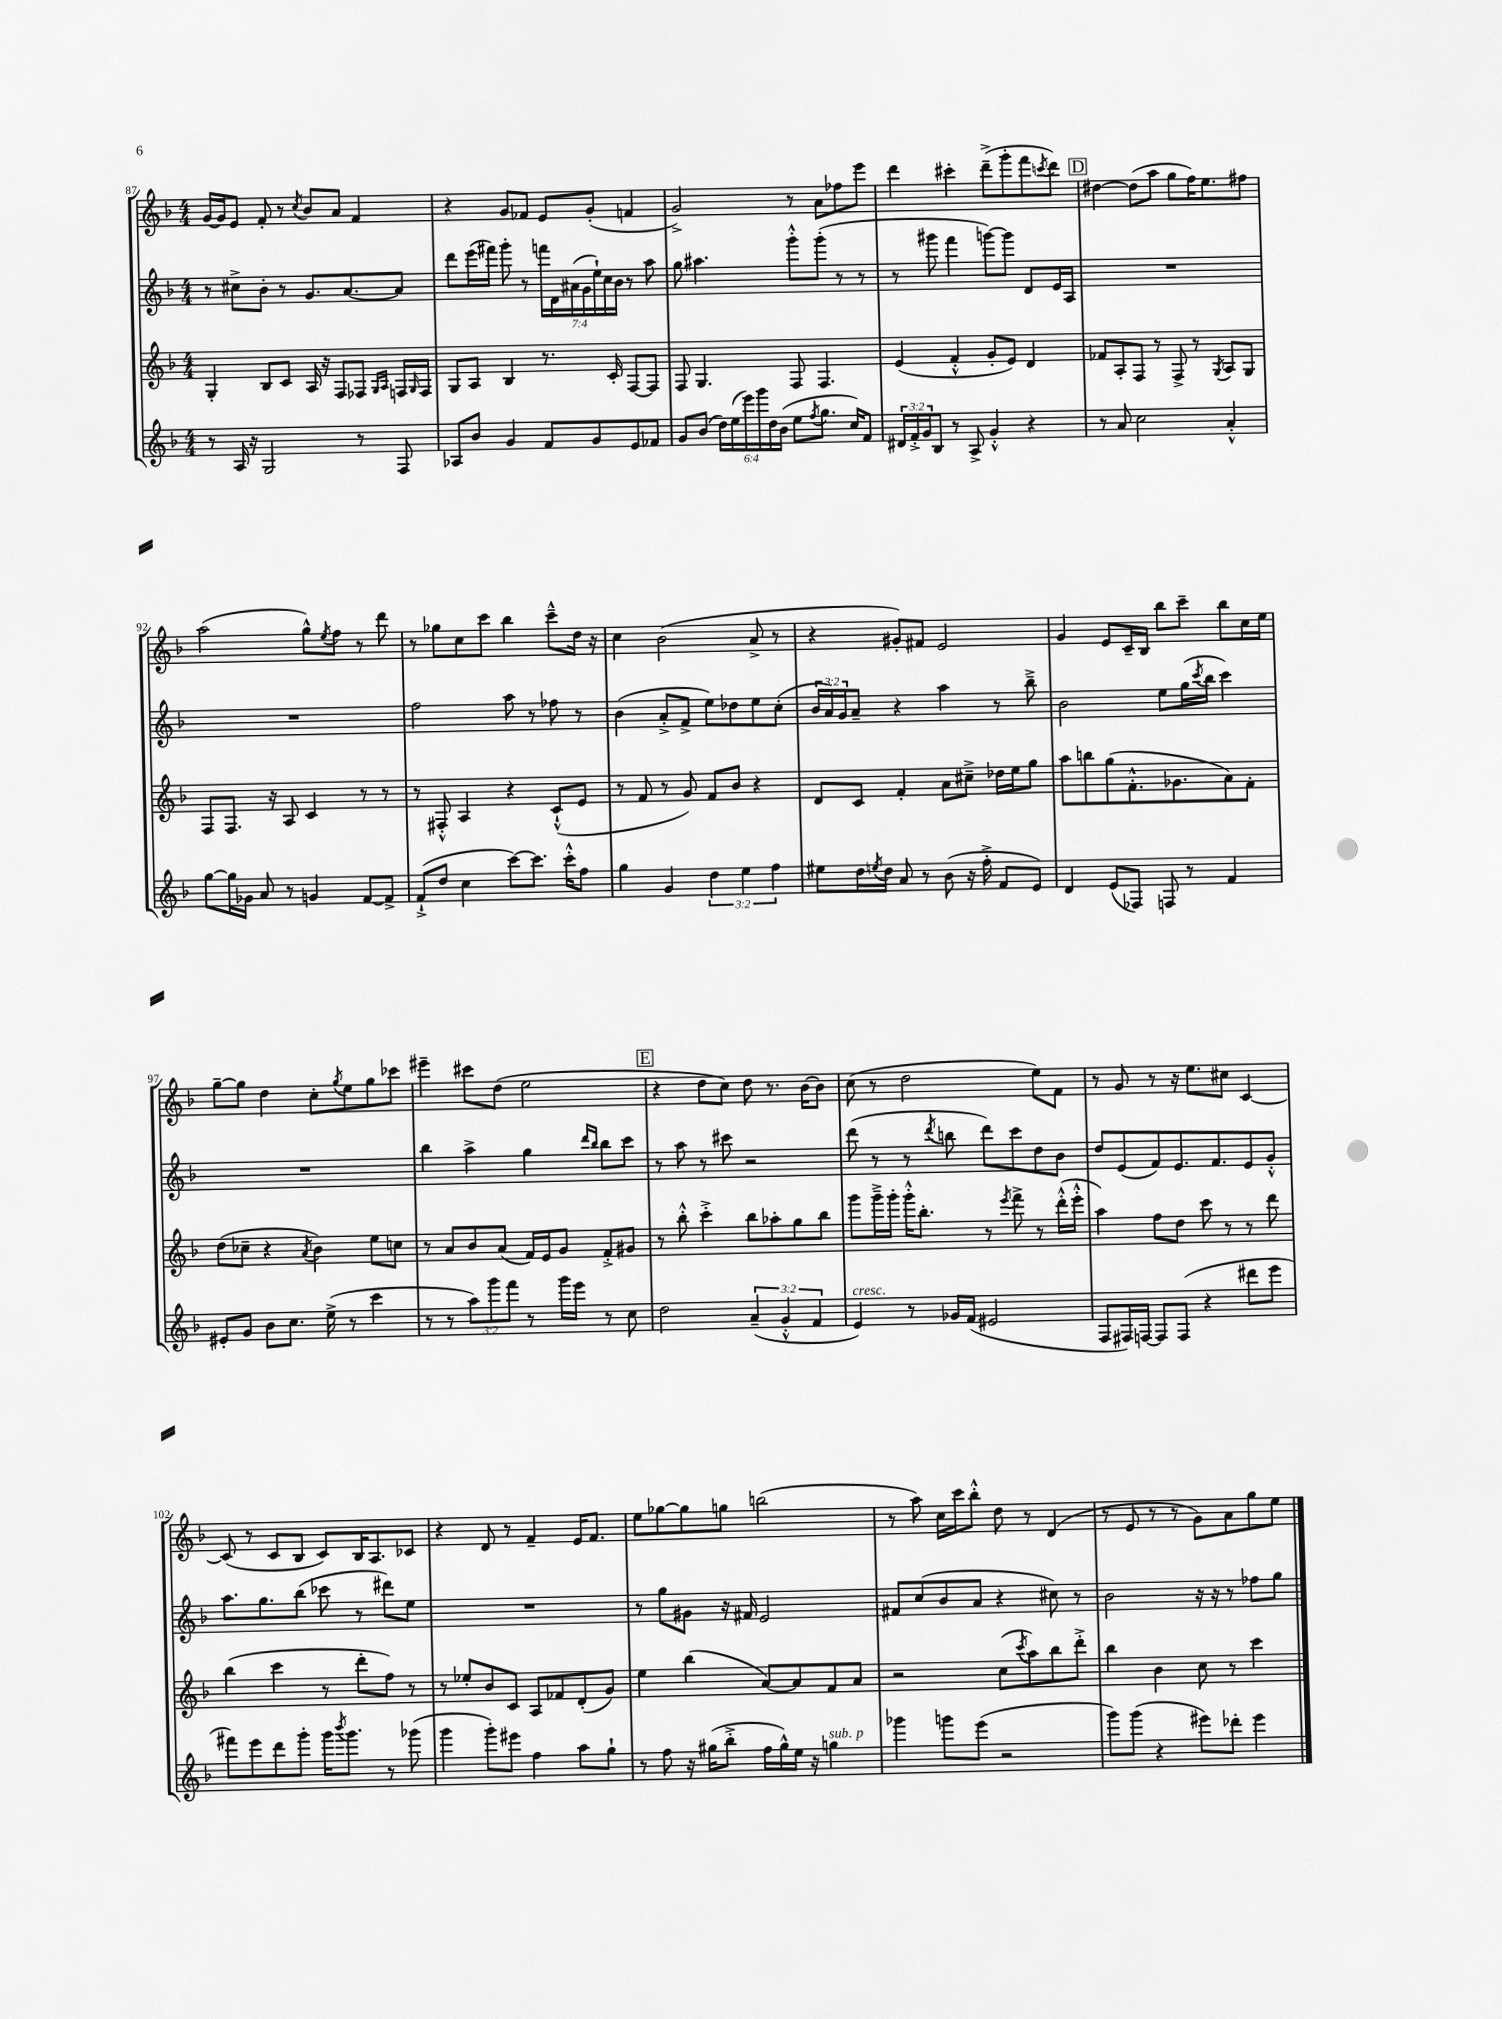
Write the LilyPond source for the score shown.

<<
\new StaffGroup <<
\new Staff = "s0" {
    \clef treble \key f \major \numericTimeSignature \time 4/4
    g'16~ g'16 e'8 f'8-. r8 \acciaccatura { c''8 } bes'8 a'8 f'4 |
    r4 g'8 fes'8 e'8 g'8-.( f'4 |
    g'2->) r8 a'8 fes''8 e'''8 |
    d'''4 cis'''4-. d'''8--->( g'''8-. f'''8 \acciaccatura { c'''8 } d'''8) |
    \mark \markup { \box "D" } dis''4~ dis''8( a''8 g''8 f''16) e''8. fis''8 |
    a''2( g''8-^) \acciaccatura { e''8 } f''8 r8 d'''8 |
    r8 ges''8 c''8 c'''8 bes''4 c'''8---^ d''16 r16 |
    c''4 bes'2( a'8-> r8 |
    r4 gis'8-.) fis'8 e'2 |
    g'4 e'8 c'16-- bes16 bes''8 c'''8-- bes''8 c''16 e''16 |
    g''8~-- g''8 d''4 c''8-. \acciaccatura { g''8 } e''8 g''8 ces'''8 |
    eis'''4-- cis'''8 d''8( e''2 |
    \mark \markup { \box "E" } r4 d''8 c''8) d''8 r8. bes'16~ bes'8 |
    c''8( r8 d''2 e''8) f'8 |
    r8 g'8 r8 r16 e''8. cis''8 c'4~ |
    c'8( r8 c'8 bes8 c'8) bes16 a8. ces'8 |
    r4 d'8 r8 f'4-- e'16 f'8. |
    e''8 ges''8~ ges''8 g''8 b''2( |
    r8 a''8) c''16 c'''16 bes''8-.-^ d''8 r8 d'4( |
    r8 e'8 r8 r8 g'8) a'8 g''8 e''8 \bar "|." |
}
\new Staff = "s1" {
    \clef treble \key f \major \numericTimeSignature \time 4/4 \override Staff.TupletNumber.text = #tuplet-number::calc-fraction-text
    r8 cis''8-> bes'8-. r8 g'8. a'8.~ a'8 |
    d'''8 e'''16( fis'''16) g'''8-. r8 \tuplet 7/4 { f'''16 d'16 ais'16( g'16 e''16-!) c''16 bes'16 } r8 a''8 |
    g''8 ais''4. g'''8-.-^ g'''8-.( r8 r8 |
    r8 gis'''8 f'''4 g'''8~) g'''8 d'8 e'16 a16 |
    \mark \markup { \box "D" } R1 |
    R1 |
    f''2 a''8 r8 fes''8 r8 |
    bes'4( a'8-.-> f'8-> e''8) des''8 e''8 c''8-.( |
    \tuplet 3/2 { bes'16 a'16) g'16 } a'8-- r4 a''4 r8 bes''8---> |
    bes'2 e''8 g''16( \acciaccatura { c'''8 } bes''16 c'''4) |
    R1 |
    bes''4 a''4-> g''4 \grace { d'''16 bes''16 } bes''8 c'''8 |
    \mark \markup { \box "E" } r8 a''8 r8 cis'''8 r2 |
    d'''8( r8 r8 \acciaccatura { d'''8 } b''8 d'''8) c'''8 d''8 bes'8 |
    d''8 e'8( f'8) e'8. f'8. e'8 g'8-.-^ |
    a''8. g''8. bes''8( ces'''8 r8 dis'''8) e''8 |
    R1 |
    r8 g''8 gis'8 r16 fis'16 e'2 |
    fis'8 c''8( bes'8 a'8 r4 cis''8) r8 |
    bes'2 r16 r16 r8 fes''8 g''8 \bar "|." |
}
\new Staff = "s2" {
    \clef treble \key f \major \numericTimeSignature \time 4/4
    g4-. bes8 c'8 a16 r16 f8 fes8 \grace { g16 a16 } f16 \grace { g16 } f16 |
    g8 a8 bes4 r8. c'16-. f8~ f8 |
    f8 g4. f8 f4. |
    e'4( f'4-.-^ g'8-. e'8) d'4 |
    \mark \markup { \box "D" } fes'8 a8-. f8 r8 f8-> r8 \acciaccatura { g8 } a8 g8 |
    f8 f8. r16 a8 c'4 r8 r8 |
    r8 fis8-.-^ a4 r4 c'8-!-^( e'8 |
    r8 f'8 r8 g'8) f'8 bes'8 r4 |
    d'8 c'8 f'4-. a'8 cis''8---> des''16 e''16 g''8 |
    a''8 b''8 g''8( f'8.-.-^ ges'8. a'8) f'8-. |
    d''8( ces''8-- r4 \acciaccatura { a'8 } bes'4) e''8 c''8 |
    r8 a'8 bes'8 a'8( f'16) e'16 g'8 f'8-.-> gis'8 |
    \mark \markup { \box "E" } r8 bes''8-.-^ c'''4-.-> bes''8 aes''8-. g''8 bes''8 |
    g'''8 g'''16---> g'''16-. g'''16-.-^ bes''8.-. r8 \acciaccatura { e'''8 } f'''8-> r8 d'''16-.-^( e'''16-.-^ |
    a''4) f''8 d''8 c'''8 r8 r8 d'''8 |
    bes''4( c'''4 r8 d'''8-. f''8) r8 |
    r8 ees''8-. bes'8 c'8 a8 fes'8 d'8-.( g'8) |
    e''4 bes''4( a'8~) a'8 f'8 a'8 |
    r2 c''8( \acciaccatura { c'''8 } a''8) bes''8 d'''8-.-> |
    bes''4 bes'4 c''8 r8 c'''4 \bar "|." |
}
\new Staff = "s3" {
    \clef treble \key f \major \numericTimeSignature \time 4/4 \override Staff.TupletNumber.text = #tuplet-number::calc-fraction-text
    r8 a16 r16 g2 r8 f8 |
    aes8 bes'8 g'4 f'8 g'8 e'8 fes'8 |
    g'8 bes'8( \tuplet 6/4 { d''16) e''16( e'''16) g'''16 d''16 bes'16( } e''8 \acciaccatura { f''8 } g''8. c''16) f'8 |
    \tuplet 3/2 { dis'16 f'16-.-> g'16 } bes8 r8 a8-> g'4-.-^ r4 |
    \mark \markup { \box "D" } r8 a'8 c''2 a'4-.-^ |
    g''8~ g''16 ges'16 a'8 r8 g'4 f'8~ f'8-> |
    f'8-!->( d''8 c''4 c'''8~) c'''8. c'''16-.-^ f''8 |
    g''4 g'4 \tuplet 3/2 { d''4 e''4 f''4 } |
    eis''8 d''16 \acciaccatura { e''8 } d''16 a'8 r8 bes'8( r16 f''16-.-> f'8 e'8) |
    d'4 e'8( fes8) f8 r8 f'4 |
    eis'8-. g'8 bes'8 c''8. e''16->( r8 c'''4 |
    r8 r8 \tuplet 3/2 { a''8) g'''8 f'''8 } r8 g'''16 e'''16 r8 c''8 |
    \mark \markup { \box "E" } d''2 \tuplet 3/2 { a'4--( g'4-.-^ f'4 } |
    e'4^\markup { \italic "cresc." }) r8 ges'16 f'16( eis'2 |
    f8 fis16) f16~ f8 f8( r4 dis'''8 e'''8 |
    fis'''8) e'''8 d'''8 g'''8-. g'''16 \acciaccatura { bes'''8 } g'''8. r8 ges'''8( |
    g'''4 g'''8-.) eis'''8 f''4 a''8 g''8-! |
    r8 f''8 r16 gis''16( bes''8-.-> f''16 gis''16-^) e''16 r16 g''4^\markup { \italic "sub. p" } |
    ges'''4 g'''8 e'''8( r2 |
    g'''8) g'''8( r4 eis'''8) des'''8-. eis'''4 \bar "|." |
}
>>
>>
\layout { \context { \Score currentBarNumber = #87 } }
